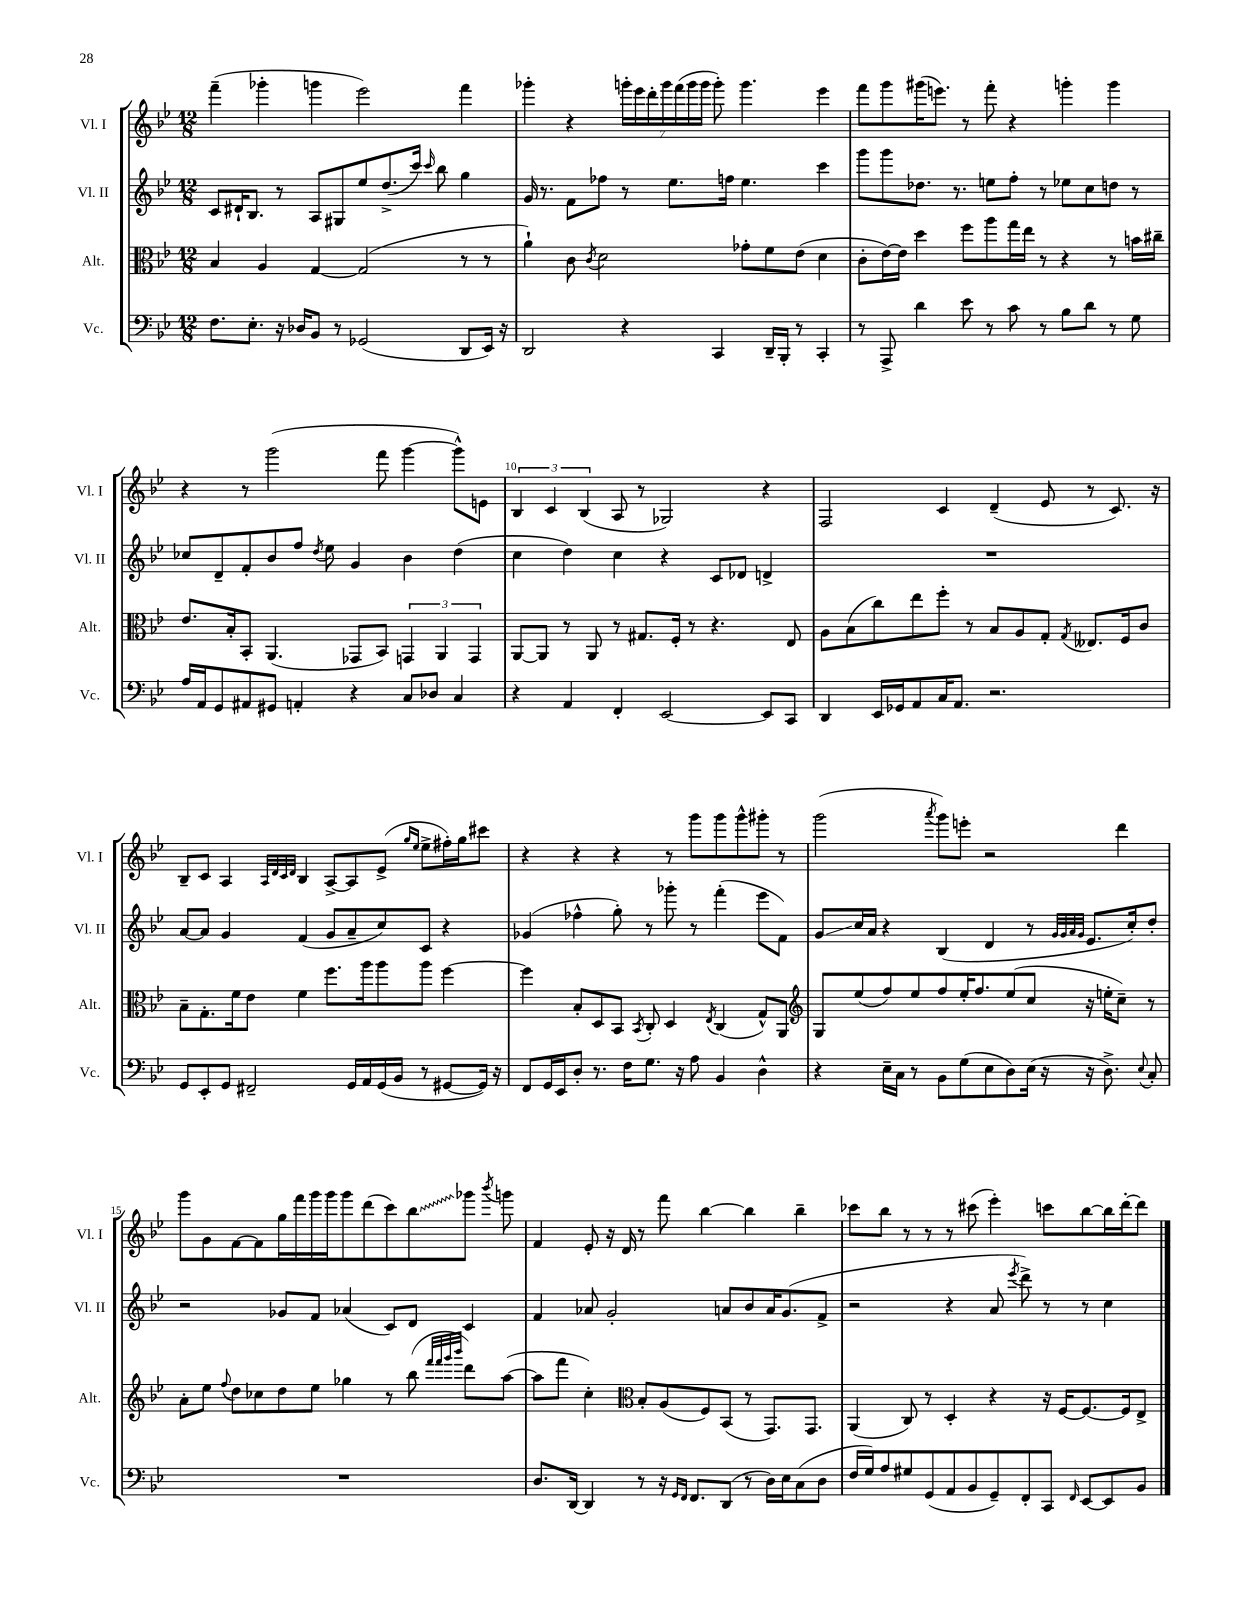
<<
\new StaffGroup <<
\new Staff = "s0" \with { instrumentName = "Vl. I" shortInstrumentName = "Vl. I" } {
    \clef treble \key bes \major \numericTimeSignature \time 12/8
    \autoBeamOff f'''4--( ges'''4-. g'''4 ees'''2) f'''4 |
    ges'''4-. r4 \tuplet 7/4 { g'''16[-. ees'''16 d'''16-. g'''16 f'''16( g'''16 g'''16] } g'''8-.) g'''4. ees'''4 |
    f'''8[ g'''8 gis'''16( e'''8.]) r8 f'''8-. r4 g'''4-. g'''4 |
    r4 r8 g'''2( f'''8 g'''4~ g'''8[-^) e'8] |
    \tuplet 3/2 { bes4 c'4 bes4( } a8 r8 ges2) r4 |
    f2 c'4 d'4--( ees'8 r8 c'8.) r16 |
    bes8[-- c'8] a4 \grace { a32[ d'32 c'32 d'32] } bes4 a8[~-> a8 ees'8]->( \grace { g''16[ ees''16] } ees''8[-> fis''16-.) g''16 cis'''8] |
    r4 r4 r4 r8 g'''8[ g'''8 g'''8-^ gis'''8]-. r8 |
    g'''2( \acciaccatura { a'''8 } g'''8[) e'''8]-. r2 d'''4 |
    g'''8[ g'8 f'8~ f'8 g''16 f'''16 g'''16 g'''16 g'''8 d'''8( c'''8) \once \override Glissando.style = #'zigzag bes''8\glissando ges'''8] \acciaccatura { bes'''8 } g'''8 |
    f'4 ees'8-. r16 d'16 r8 f'''8 bes''4~ bes''4 bes''4-- |
    ces'''8[ bes''8] r8 r8 r8 cis'''8( ees'''4-.) c'''8[ bes''8~ bes''16 d'''16~-. d'''8] \bar "|." |
}
\new Staff = "s1" \with { instrumentName = "Vl. II" shortInstrumentName = "Vl. II" } {
    \clef treble \key bes \major \numericTimeSignature \time 12/8
    \autoBeamOff c'8[ dis'16-! bes8.] r8 a8[ gis8 ees''8 d''8.->( c'''16]) \grace { c'''16 } bes''8 g''4 |
    g'16 r8. f'8[ fes''8] r8 ees''8.[ f''16] ees''4. c'''4 |
    g'''8[ g'''8 des''8.] r8. e''8[ f''8]-. r8 ees''8[ c''8 d''8] r8 |
    ces''8[ d'8-- f'8-. bes'8 f''8] \acciaccatura { d''8 } ees''8 g'4 bes'4 d''4( |
    c''4 d''4) c''4 r4 c'8[ des'8] d'4-> |
    R1. |
    a'8[~ a'8] g'4 f'4( g'8[ a'8-- c''8) c'8] r4 |
    ges'4( fes''4-^ g''8-.) r8 ges'''8-. r8 f'''4-.( ees'''8[ f'8]) |
    g'8[\glissando c''16 a'16] r4 bes4( d'4 r8 \grace { g'32[ g'32 a'32 g'32] } ees'8.[ c''16-.) d''8]-. |
    r2 ges'8[ f'8] aes'4( c'8[) d'8] c'4 |
    f'4 aes'8 g'2-. a'8[ bes'8 a'16 g'8.( f'8]-> |
    r2 r4 a'8 \acciaccatura { ees'''8 } d'''8->) r8 r8 c''4 \bar "|." |
}
\new Staff = "s2" \with { instrumentName = "Alt." shortInstrumentName = "Alt." } {
    \clef alto \key bes \major \numericTimeSignature \time 12/8
    \autoBeamOff bes4 a4 g4~ g2( r8 r8 |
    a'4-!) c'8 \acciaccatura { c'8 } d'2 ges'8[-. f'8 ees'8]( d'4 |
    c'8[-. ees'16~) ees'16] d''4 f''8[ a''8 g''16 ees''16] r8 r4 r8 b'16[ cis''16]-- |
    ees'8.[ bes16-. bes,8]-. a,4.( ges,8[ bes,8]) \tuplet 3/2 { g,4 a,4 g,4 } |
    a,8[~ a,8] r8 a,8 r8 gis8.[ f16]-. r8 r4. ees8 |
    a8[ bes8( c''8) ees''8 f''8]-. r8 bes8[ a8 g8]-. \acciaccatura { g8 } eeses8.[ f16 c'8] |
    bes8[-- g8.-. f'16 ees'8] f'4 f''8.[ a''16 a''8 a''8] f''4~ |
    f''4 bes8[-. d8 bes,8] \acciaccatura { bes,8 } c8-. d4 \acciaccatura { ees8 } c4( g8[-^) a,8] |
    \clef treble g8[ ees''8( f''8) ees''8 f''8 ees''16-. f''8. ees''8( c''8] r16 e''16[-. c''8]--) r8 |
    a'8[-. ees''8] \appoggiatura { f''8 } d''8[ ces''8 d''8 ees''8] ges''4 r8 bes''8( \grace { f'''32[ f'''32 g'''32 bes'''32] } d'''8[) a''8]~( |
    a''8[ f'''8] c''4-.) \clef alto bes8[-. a8( f8) bes,8]( r8 g,8.[) g,8.] |
    a,4( c8) r8 d4-. r4 r16 f16[~ f8.~ f16 ees8]-> \bar "|." |
}
\new Staff = "s3" \with { instrumentName = "Vc." shortInstrumentName = "Vc." } {
    \clef bass \key bes \major \numericTimeSignature \time 12/8
    \autoBeamOff f8.[ ees8.]-. r16 des16[ bes,8] r8 ges,2( d,8[ ees,16]) r16 |
    d,2 r4 c,4 d,16[-- bes,,16]-. r8 c,4-. |
    r8 a,,8-> d'4 ees'8 r8 c'8 r8 bes8[ d'8] r8 g8 |
    a16[ a,16 g,8 ais,8 gis,8] a,4-. r4 c8[ des8] c4 |
    r4 a,4 f,4-. ees,2~ ees,8[ c,8] |
    d,4 ees,16[ ges,16 a,8 c16 a,8.] r2. |
    g,8[ ees,8-. g,8] fis,2-- g,16[ a,16 g,16( bes,16] r8 gis,8[~ gis,16]) r16 |
    f,8[ g,16 ees,16 d8]-. r8. f16[ g8.] r16 a8 bes,4 d4-^ |
    r4 ees16[-- c16] r8 bes,8[ g8( ees8 d8) ees16]( r16 r16 d8.->) \appoggiatura { ees8 } c8-. |
    R1. |
    d8.[ d,16]~ d,4 r8 r16 \grace { g,16[ f,16] } f,8.[ d,8]( r8 d16[) ees16 c8( d8] |
    f16[ g16) a8 gis8 g,8( a,8 bes,8 g,8--) f,8-. c,8] \grace { f,16 } ees,8[~ ees,8 bes,8] \bar "|." |
}
>>
>>
\layout { \context { \Score currentBarNumber = #6 \override BarNumber.break-visibility = ##(#f #t #t) barNumberVisibility = #(every-nth-bar-number-visible 5) } }
